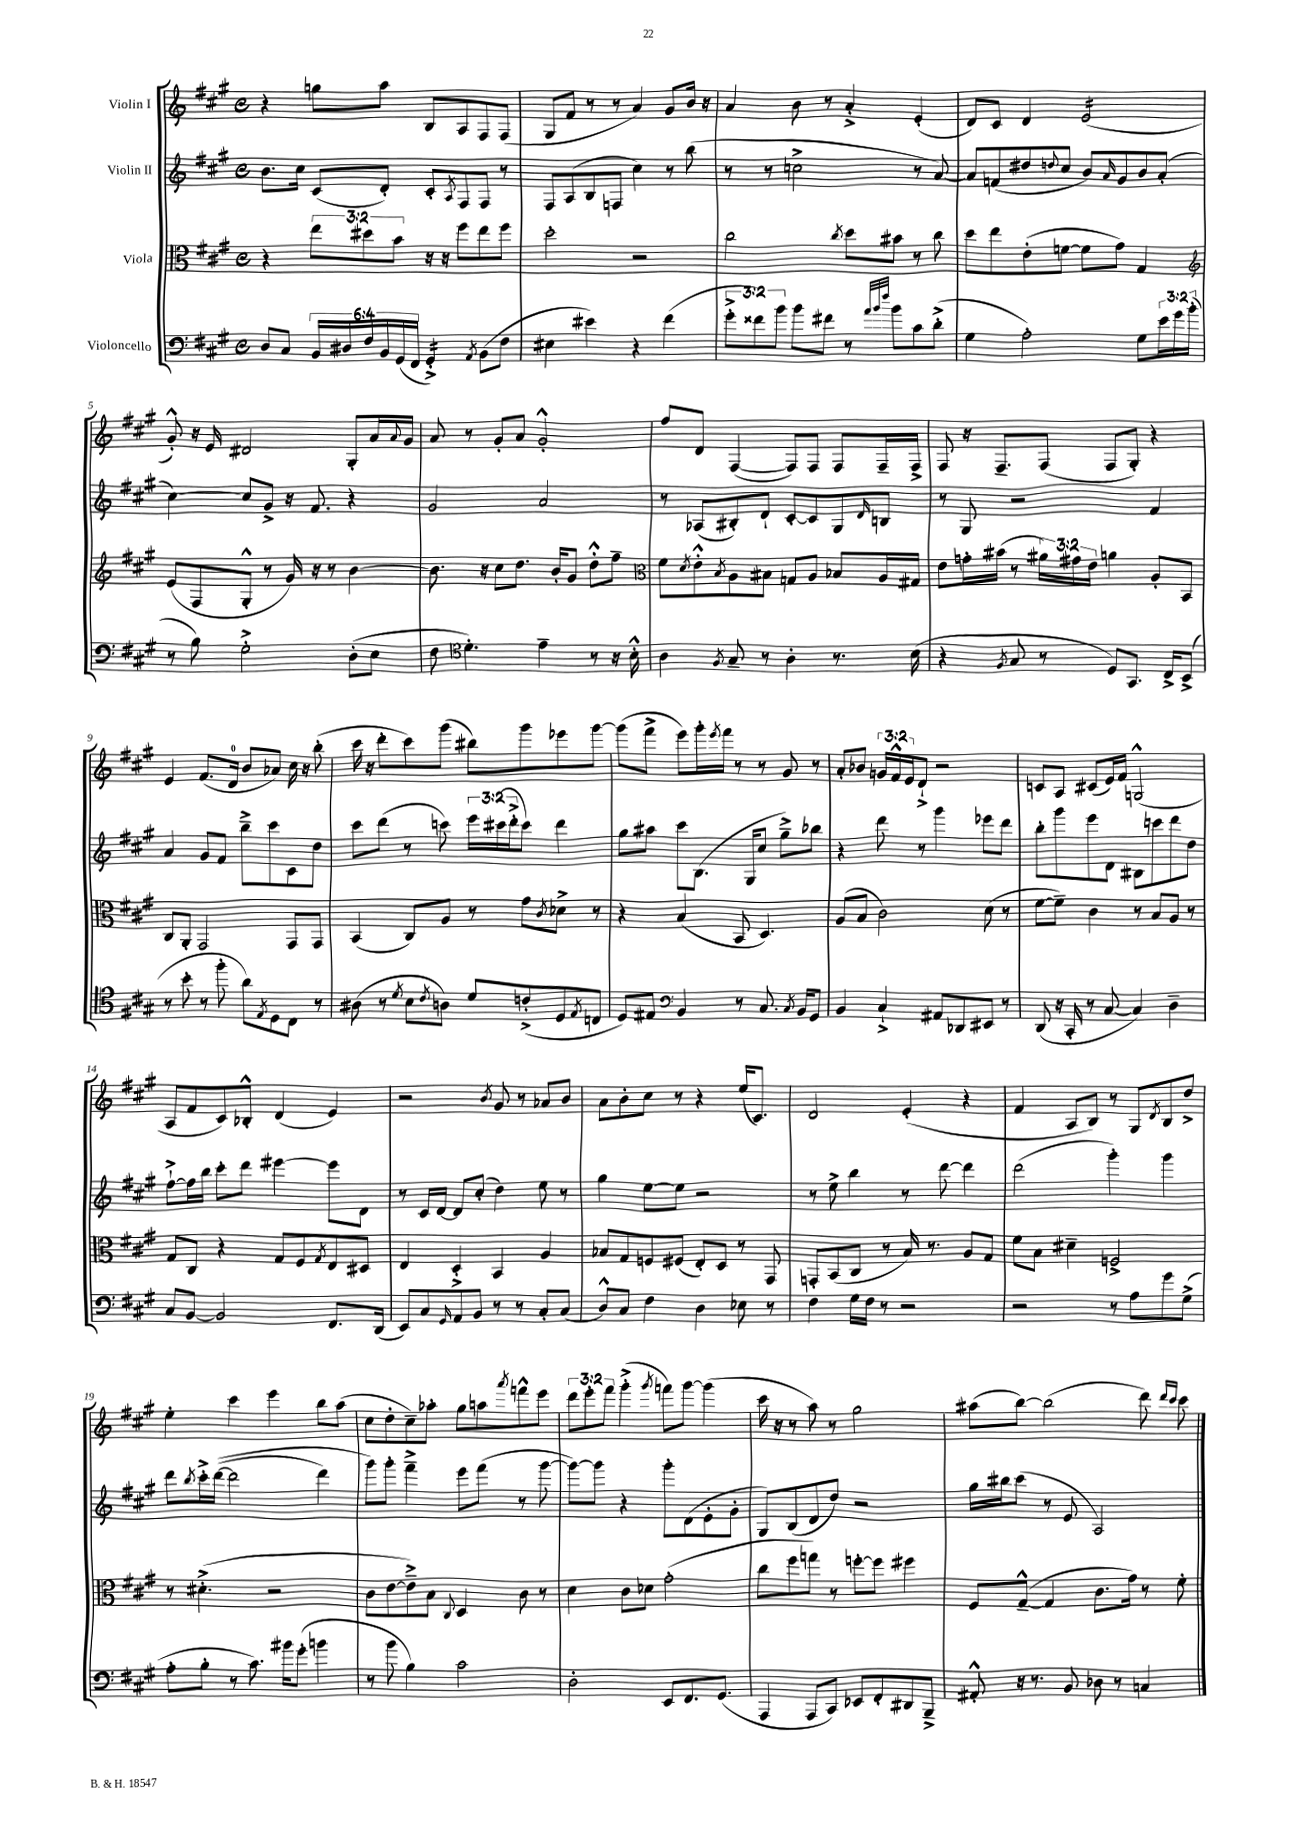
<<
\new StaffGroup <<
\new Staff = "s0" \with { instrumentName = "Violin I" } {
    \clef treble \key a \major \defaultTimeSignature \time 4/4 \override Staff.TupletNumber.text = #tuplet-number::calc-fraction-text
    r4 g''8 a''8 b8 a8 fis8 fis8( |
    gis8 fis'8 r8 r8 a'4) gis'8 b'16 r16 |
    a'4 b'8 r8 a'4-.-> e'4-.( |
    d'8) cis'8 d'4 e'2:16( |
    gis'8-.-^) r16 e'16 dis'2 gis8-. a'16 \appoggiatura { a'8 } gis'16 |
    a'8 r8 gis'8-. a'8 gis'2-.-^ |
    fis''8 d'8 fis4~( fis8) fis8 fis8 fis16-- fis16-> |
    fis8 r16 fis8.-- fis8( fis8 gis8-.) r4 |
    e'4 fis'8.( d'16-0 b'8 aes'8) cis''16 r16 b''8-.( |
    cis'''16 r16 d'''8-. cis'''8) gis'''8( bis''8) gis'''8 ees'''8 gis'''8~ |
    gis'''8( fis'''8-> e'''8) gis'''16-. \acciaccatura { e'''8 } fis'''16 r8 r8 gis'8 r8 |
    a'8-. bes'8 \tuplet 3/2 { g'16 fis'16-^ e'16 } d'8-!-> r2 |
    c'8 a8 cis'8( e'16) fis'16 g2-^( |
    a8 fis'8 cis'8) bes8-.-^ d'4( e'4) |
    r2 \acciaccatura { b'8 } gis'8 r8 aes'8 b'8 |
    a'8 b'8-. cis''8 r8 r4 e''16( cis'8.) |
    d'2 e'4-.( r4 |
    fis'4 a8 b8) r8 gis8 \acciaccatura { d'8 } b8 d''8-> |
    e''4-. cis'''4 e'''4 b''8 a''8( |
    cis''8 d''8-. cis''8--) aes''8-. gis''8 a''8 \acciaccatura { a'''8 } f'''8-^ e'''8 |
    \tuplet 3/2 { d'''8 e'''8-. fis'''8 } gis'''4-.->( \acciaccatura { gis'''8 } f'''8) gis'''8~ gis'''4( |
    cis'''16 r16 r8 a''8) r8 gis''2 |
    ais''8( b''8~) b''2( d'''8) \grace { d'''16 cis'''16 } cis'''8 \bar "|." |
}
\new Staff = "s1" \with { instrumentName = "Violin II" } {
    \clef treble \key a \major \defaultTimeSignature \time 4/4 \override Staff.TupletNumber.text = #tuplet-number::calc-fraction-text
    b'8. cis''16 cis'8( d'8-.) cis'8-. \acciaccatura { a8 } fis8 fis8 r8 |
    fis8 a8( b8 f8 cis''4) r8 b''8( |
    r8 r8 c''2-> r8 a'8~) |
    a'8 f'8( dis''8 \appoggiatura { d''8 } cis''8 b'8) \grace { a'16 } gis'8 b'8 a'8-.( |
    cis''4~) cis''8 gis'8-> r16 fis'8. r4 |
    gis'2 a'2 |
    r8 aes8( bis8-.) d'8-! cis'8~-. cis'8 gis8 \grace { d'16 } b8 |
    r8 gis8 r2 fis'4 |
    a'4 gis'8 fis'8 b''8---> cis'''8 cis'8 d''8 |
    cis'''8 d'''8( r8 c'''8) \tuplet 3/2 { e'''16 cis'''16( d'''16-.-> } cis'''8) d'''4 |
    gis''8 ais''8 cis'''8 b8.( gis16 cis''8 gis''8--->) bes''8 |
    r4 d'''8 r8 gis'''4 ees'''8 d'''8 |
    b''8-. gis'''8 e'''8 d'8 bis8 c'''8 d'''8 d''8 |
    fis''8~-!-> fis''16 b''16 cis'''8-. d'''8 eis'''4~ eis'''8 d'8 |
    r8 cis'16 d'16~ d'8 cis''8-.( d''4) e''8 r8 |
    gis''4 e''8~ e''8 r2 |
    r8 e''8-> b''4 r8 d'''8~ d'''4 |
    d'''2( gis'''4-.) gis'''4 |
    d'''8 \acciaccatura { b''8 } cis'''16-.-> d'''16~(\( d'''2 d'''4) |
    gis'''8\) gis'''8-. fis'''4---> e'''8 fis'''8( r8 gis'''8~ |
    gis'''8~) gis'''8 r4 gis'''8-. d'8( e'8-. gis'8-. |
    gis8) b8( d'8 d''8) r2 |
    gis''16 bis''16 cis'''8( r8 e'8 a2) \bar "|." |
}
\new Staff = "s2" \with { instrumentName = "Viola" } {
    \clef alto \key a \major \defaultTimeSignature \time 4/4 \override Staff.TupletNumber.text = #tuplet-number::calc-fraction-text
    r4 \tuplet 3/2 { e''8 dis''8 b'8 } r16 r16 fis''8 e''8 fis''8 |
    d''2-. r2 |
    cis''2 \acciaccatura { cis''8 } d''8 bis'8 r8 cis''8 |
    d''8 e''8 e'8-.( f'8~ f'8 gis'8) gis4 |
    \clef treble e'8( fis8 gis8-.-^ r8 gis'16) r16 r8 b'4~ |
    b'8. r16 cis''8 d''8. b'16-. gis'8 d''8-.-^ fis''8-- |
    \clef alto fis'8 \acciaccatura { d'8 } e'8-.-^ \acciaccatura { b8 } a8 bis8 g8 a8 bes8 a16 gis16 |
    e'8 g'16-. bis'16( r8 \tuplet 3/2 { ais'16) gis'16 e'16 } a'4 a8-. b,8 |
    cis8 a,8-. gis,2 gis,8 gis,8 |
    b,4( cis8) a8 r8 gis'8 \acciaccatura { cis'8 } des'8-> r8 |
    r4 b4( b,8 d4.) |
    a8( b8 cis'2) d'8( r8 |
    fis'8~ fis'8--) cis'4 r8 b8 a8 r8 |
    gis8 cis8 r4 gis8 fis8 \acciaccatura { gis8 } e8 dis8 |
    e4 d4-.-> b,4 a4 |
    bes8 gis8 f8 fis8( e8-.) d8 r8 gis,8 |
    g,8-. b,8( cis8 r8 b16) r8. a8 gis8 |
    fis'8 b8 dis'4-- f2-> |
    r8 dis'4.-.->( r2 |
    cis'8 e'8~ e'8--->) b8 \appoggiatura { cis8 } d4 cis'8 r8 |
    d'4 cis'8 des'8 gis'2-.( |
    cis''8 fis''8 g''8) r8 f''8~-. f''8 fis''4 |
    fis8 gis8~---^( gis4 cis'8. gis'16) r8 fis'8-. \bar "|." |
}
\new Staff = "s3" \with { instrumentName = "Violoncello" } {
    \clef bass \key a \major \defaultTimeSignature \time 4/4 \override Staff.TupletNumber.text = #tuplet-number::calc-fraction-text
    d8 cis8 \tuplet 6/4 { b,16 dis16 fis16 b,16 gis,16( fis,16 } gis,4:16-.->) \acciaccatura { a,8 } b,8( fis8 |
    eis4 eis'4) r4 fis'4( |
    \tuplet 3/2 { gis'8-.-> fisis'8) b'8 } b'8 fis'8 r8 \grace { a'32 b'32 fis''32 } b'8 cis'8 d'8-.->( |
    gis4 a2-.) gis8 \tuplet 3/2 { e'16 gis'16 b'16-.( } |
    r8 b8) gis2-.-> d8-.( e8 |
    fis8 \clef tenor d'4.-.) e'4-- r8 r16 b16-.-^ |
    a4 \acciaccatura { fis8 } gis8-- r8 a4-. r8. b16( |
    r4 \acciaccatura { fis8 } gis8 r8 d8) gis,8. cis16-> b,8->( |
    r8 b'8-. r8 fis''8-. a'8) \acciaccatura { e8 } d8 cis8 r8 |
    ais8( r8 \acciaccatura { d'8 } b8 \acciaccatura { cis'8 } a8) d'8 c'8-.->( d8 \acciaccatura { e8 } c8 |
    d8) eis8 \clef bass b,4 r8 cis8. \acciaccatura { cis8 } b,16 gis,8 |
    b,4 cis4-!-> ais,8 des,8 eis,8 r8 |
    d,8( r16 cis,16-. r8 cis8~ cis4) d4-- |
    cis8 b,8~ b,2 fis,8. d,16( |
    e,8) cis8 \grace { gis,16 } a,8 b,8 r8 r8 cis8-. cis8( |
    d8-^) cis8 fis4 d4 ees8 r8 |
    fis4 gis16 fis16 r8 r2 |
    r2 r8 a8 gis'8 gis8->( |
    a8-. b8-. r8 cis'8.) bis'16 gis'8-.( b'4 |
    r8 b'8 b4) cis'2 |
    d2-. e,8 fis,8. gis,8.( |
    a,,4 a,,8 cis,8) ees,8 fis,8-. dis,8 b,,8---> |
    ais,8-.-^ r16 r8. b,8 des8 r8 c4 \bar "|." |
}
>>
>>
